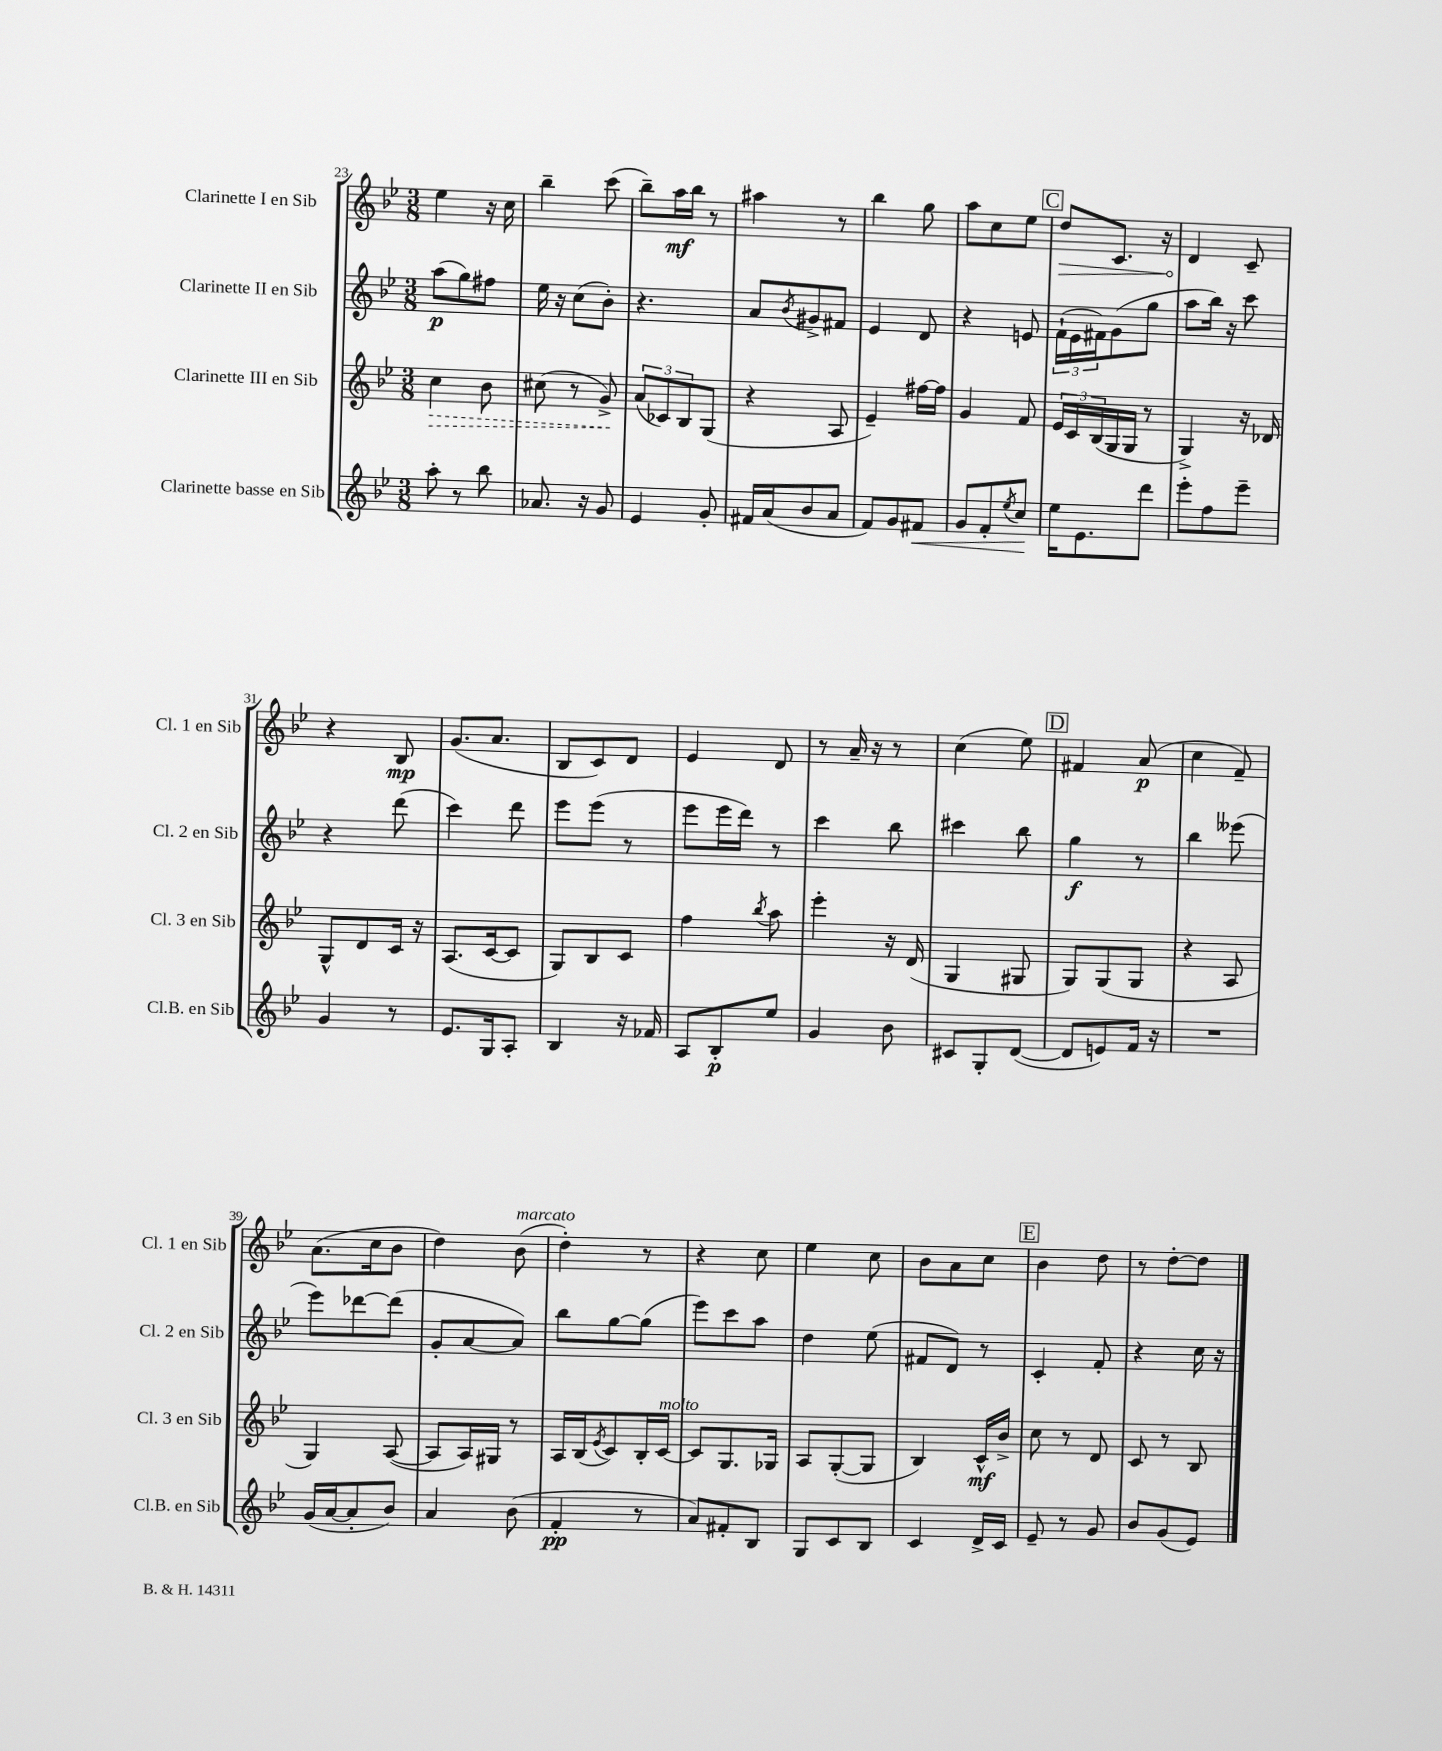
<<
\new StaffGroup <<
\new Staff = "s0" \with { instrumentName = "Clarinette I en Sib" shortInstrumentName = "Cl. 1 en Sib" } {
    \clef treble \key bes \major \numericTimeSignature \time 3/8
    ees''4 r16 c''16 |
    bes''4-- c'''8( |
    bes''8--) a''16\mf bes''16 r8 |
    ais''4 r8 |
    bes''4 g''8 |
    a''8 c''8 ees''8 |
    \mark \markup { \box "C" } \once \override Hairpin.circled-tip = ##t d''8\> c'8. r16 |
    d'4\! c'8-- |
    r4 bes8\mp |
    g'8.( a'8. |
    bes8 c'8) d'8 |
    ees'4 d'8 |
    r8 a'16-- r16 r8 |
    c''4( ees''8) |
    \mark \markup { \box "D" } fis'4 a'8\p( |
    c''4 f'8--) |
    a'8.( c''16 bes'8 |
    d''4) bes'8^\markup { \italic "marcato" }( |
    d''4-.) r8 |
    r4 c''8 |
    ees''4 c''8 |
    bes'8 a'8 c''8 |
    \mark \markup { \box "E" } bes'4 d''8 |
    r8 d''8~-. d''8 \bar "|." |
}
\new Staff = "s1" \with { instrumentName = "Clarinette II en Sib" shortInstrumentName = "Cl. 2 en Sib" } {
    \clef treble \key bes \major \numericTimeSignature \time 3/8
    a''8\p( g''8) fis''8 |
    ees''16 r16 c''8( bes'8-.) |
    r4. |
    a'8 \acciaccatura { bes'8 } gis'8-> fis'8 |
    ees'4 d'8 |
    r4 e'8 |
    \mark \markup { \box "C" } \tuplet 3/2 { f'16-!( ees'16 fis'16) } g'8( g''8 |
    a''8 bes''16) r16 c'''8 |
    r4 d'''8( |
    c'''4) d'''8 |
    ees'''8 ees'''8( r8 |
    ees'''8 ees'''16 d'''16) r8 |
    c'''4 bes''8 |
    cis'''4 bes''8 |
    \mark \markup { \box "D" } g''4\f r8 |
    bes''4 eeses'''8( |
    ees'''8) des'''8~ des'''8( |
    g'8-. a'8~ a'8) |
    bes''8 g''8~ g''8( |
    ees'''8) c'''8 a''8 |
    d''4 ees''8( |
    fis'8 d'8) r8 |
    \mark \markup { \box "E" } c'4-. f'8-. |
    r4 c''16 r16 \bar "|." |
}
\new Staff = "s2" \with { instrumentName = "Clarinette III en Sib" shortInstrumentName = "Cl. 3 en Sib" } {
    \clef treble \key bes \major \numericTimeSignature \time 3/8
    \once \override Hairpin.style = #'dashed-line c''4\> bes'8 |
    cis''8( r8 g'8->\!) |
    \tuplet 3/2 { a'8( ces'8) bes8 } g8( |
    r4 a8 |
    ees'4--) fis''16~ fis''16 |
    g'4 f'8 |
    \mark \markup { \box "C" } \tuplet 3/2 { ees'16 c'16 bes16( } g16 g16 r8 |
    g4->) r16 des'16 |
    g8-^ d'8 c'16 r16 |
    a8.( c'16~ c'8 |
    g8) bes8 c'8 |
    f''4 \acciaccatura { bes''8 } a''8 |
    ees'''4-. r16 d'16( |
    g4 gis8 |
    \mark \markup { \box "D" } g8) g8( g8 |
    r4 a8 |
    g4) a8~( |
    a8 a16) gis16 r8 |
    a16 bes16( \acciaccatura { ees'8 } c'8) bes16-. c'16~^\markup { \italic "molto" } |
    c'8 g8. ges16 |
    a8 g8~-.( g8 |
    bes4) c'16-^\mf bes'16-> |
    \mark \markup { \box "E" } c''8 r8 d'8 |
    c'8 r8 bes8 \bar "|." |
}
\new Staff = "s3" \with { instrumentName = "Clarinette basse en Sib" shortInstrumentName = "Cl.B. en Sib" } {
    \clef treble \key bes \major \numericTimeSignature \time 3/8
    a''8-. r8 bes''8 |
    aes'8. r16 g'8 |
    ees'4 g'8-. |
    fis'16 a'16( bes'8 a'8 |
    f'8) g'8 fis'8\< |
    g'8 f'8-. \acciaccatura { ees''8 } c''8\! |
    \mark \markup { \box "C" } ees''16 ees'8. d'''8 |
    ees'''8-. f''8 ees'''8-- |
    g'4 r8 |
    ees'8. g16 a8-. |
    bes4 r16 fes'16 |
    a8 bes8-.\p ees''8 |
    g'4 bes'8 |
    cis'8 g8-. d'8~( |
    \mark \markup { \box "D" } d'8 e'8) f'16 r16 |
    R4. |
    g'16( a'16~ a'8-. bes'8) |
    a'4 bes'8( |
    f'4-.\pp r8 |
    a'8) fis'8-. bes8 |
    g8 c'8 bes8 |
    c'4 d'16-> c'16 |
    \mark \markup { \box "E" } ees'8-- r8 g'8 |
    bes'8 g'8( ees'8) \bar "|." |
}
>>
>>
\layout { \context { \Score currentBarNumber = #23 } }
